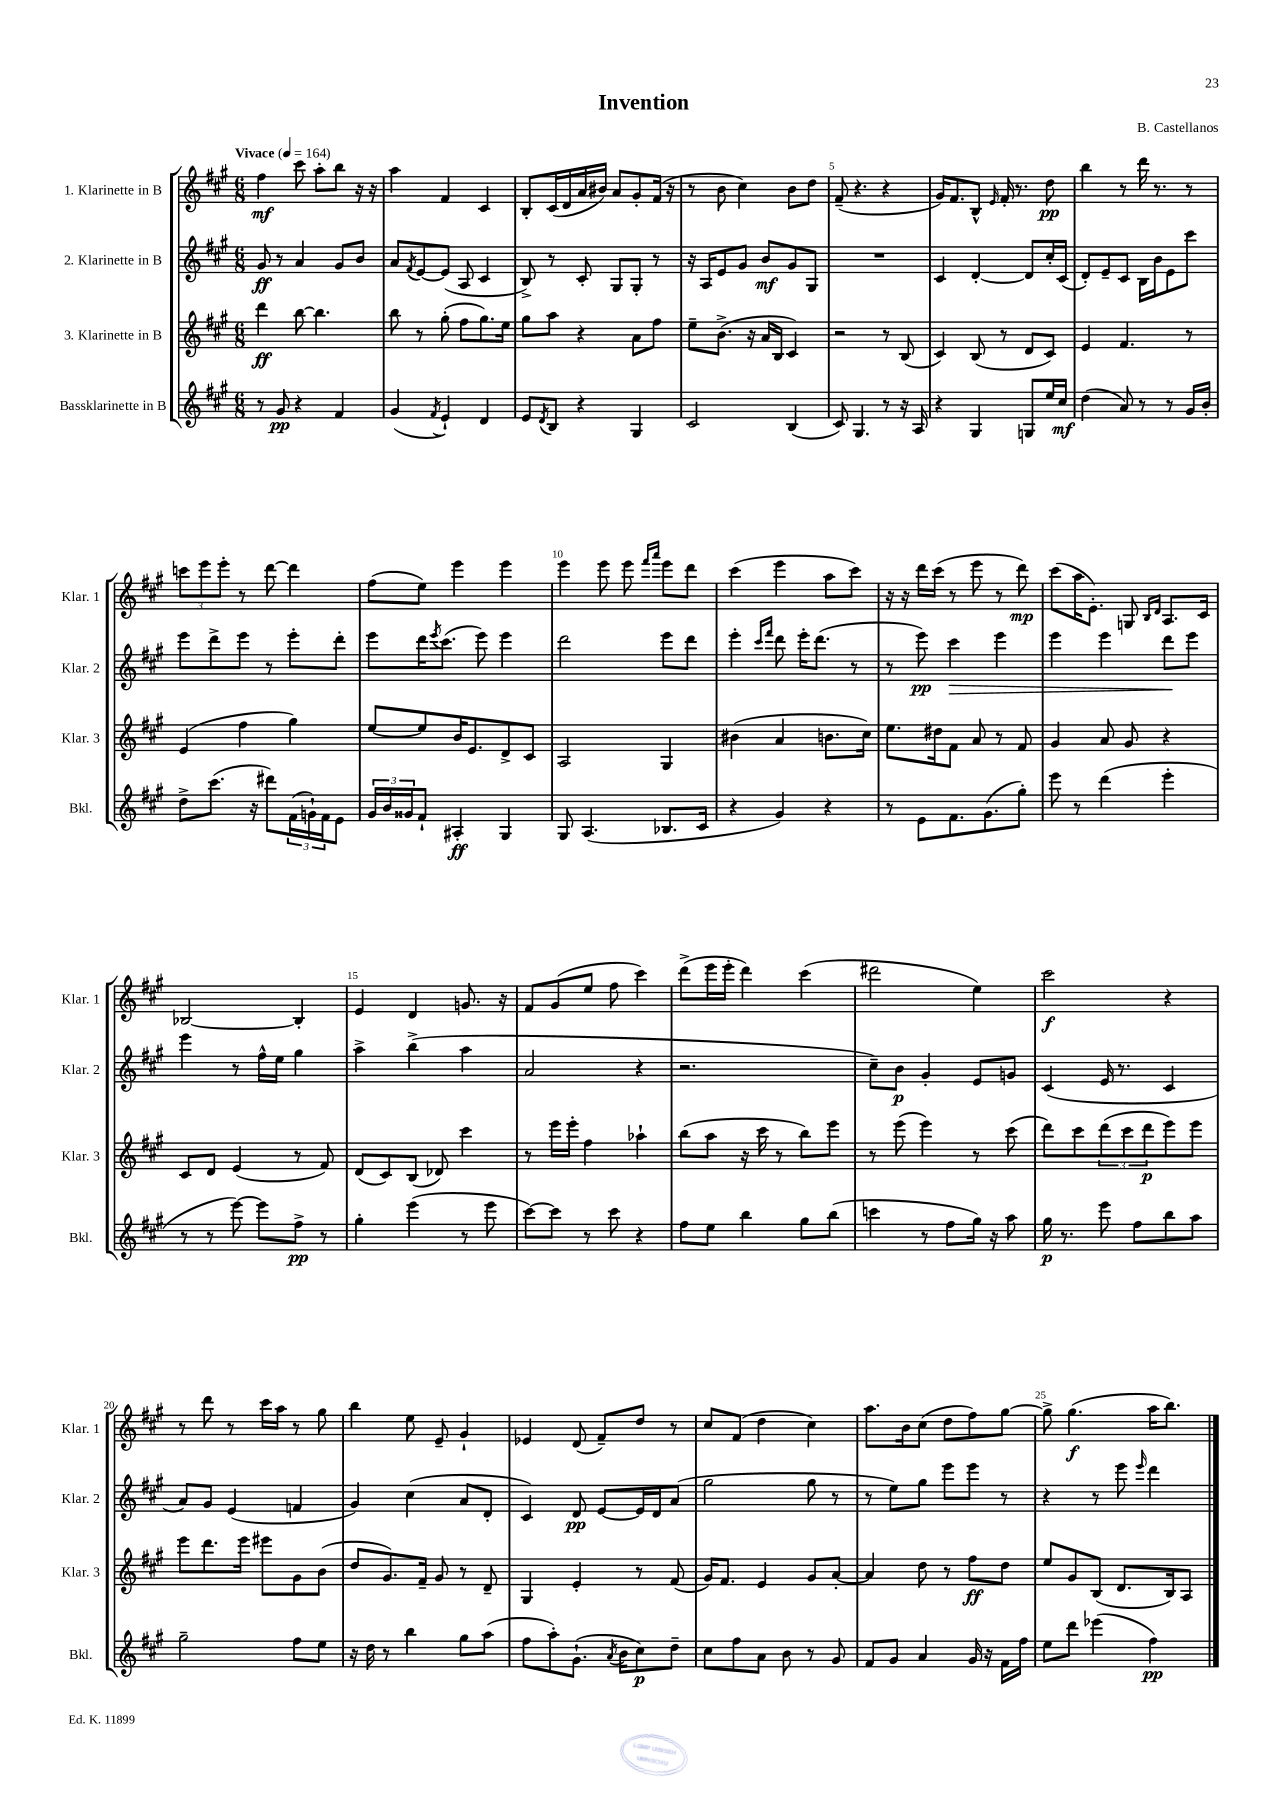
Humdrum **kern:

**kern	**dynam	**kern	**dynam	**kern	**dynam	**kern	**dynam
*part4	*part4	*part3	*part3	*part2	*part2	*part1	*part1
*staff4	*staff4	*staff3	*staff3	*staff2	*staff2	*staff1	*staff1
*I"Bassklarinette in B	*	*I"3. Klarinette in B	*	*I"2. Klarinette in B	*	*I"1. Klarinette in B	*
*I'Bkl.	*	*I'Klar. 3	*	*I'Klar. 2	*	*I'Klar. 1	*
*clefG2	*	*clefG2	*	*clefG2	*	*clefG2	*
*k[f#c#g#]	*	*k[f#c#g#]	*	*k[f#c#g#]	*	*k[f#c#g#]	*
*M6/8	*	*M6/8	*	*M6/8	*	*M6/8	*
*MM164	*	*MM164	*	*MM164	*	*MM164	*
=1	=1	=1	=1	=1	=1	=1	=1
!	!	!	!	!	!	!LO:TX:a:B:t=Vivace	!
8r	.	4ddd\	ff	8g#/	ff	4ff#\	mf
8g#/	pp	.	.	8r	.	.	.
4r	.	[8bb\	.	4a/	.	8ccc#\	.
.	.	4.bb\]	.	.	.	8aa'\L	.
4f#/	.	.	.	8g#/L	.	8bb\J	.
.	.	.	.	8b/J	.	16r	.
.	.	.	.	.	.	16r	.
=2	=2	=2	=2	=2	=2	=2	=2
(4g#/	.	8bb\	.	8a/L	.	4aa\	.
.	.	.	.	8qf#/	.	.	.
.	.	8r	.	[8e/	.	.	.
8qf#/	.	.	.	.	.	.	.
4e`/)	.	(8gg#'\	.	(8e/J]	.	4f#/	.
.	.	8ff#\L	.	8A/	.	.	.
4d/	.	8.gg#\)	.	4c#/	.	4c#/	.
.	.	16ee\Jk	.	.	.	.	.
=3	=3	=3	=3	=3	=3	=3	=3
8e/L	.	8gg#\L	.	8B^/)	.	8B'/L	.
8qd/	.	.	.	.	.	.	.
8B/J	.	8aa\J	.	8r	.	(16c#/L	.
.	.	.	.	.	.	16d/	.
4r	.	4r	.	8c#'/	.	16a/	.
.	.	.	.	.	.	16b#X/JJ)	.
.	.	.	.	8G#/L	.	8a/L	.
4G#/	.	8a\L	.	8G#'/J	.	8g#'/	.
.	.	8ff#\J	.	8r	.	(16f#/Jk	.
.	.	.	.	.	.	16r	.
=4	=4	=4	=4	=4	=4	=4	=4
2c#/	.	8ee~\L	.	16r	.	8r	.
.	.	.	.	16A/KL	.	.	.
.	.	(8.b^\J	.	8e/	.	8b\	.
.	.	.	.	8g#/J	.	4cc#\)	.
.	.	16r	.	.	.	.	.
.	.	16a/LL	.	8b/L	mf	.	.
.	.	16B/JJ	.	.	.	.	.
(4B/	.	4c#/)	.	8g#/	.	8b\L	.
.	.	.	.	8G#/J	.	8dd\J	.
=5	=5	=5	=5	=5	=5	=5	=5
8c#/)	.	2r	.	2.r	.	(8f#~/	.
4.G#/	.	.	.	.	.	4.r	.
8r	.	8r	.	.	.	4r	.
16r	.	(8B/	.	.	.	.	.
16A/	.	.	.	.	.	.	.
=6	=6	=6	=6	=6	=6	=6	=6
4r	.	4c#/)	.	4c#/	.	16g#/KL)	.
.	.	.	.	.	.	8.f#/	.
4G#/	.	(8B/	.	[4d'/	.	8B^^/J	.
.	.	.	.	.	.	16qqe/	.
.	.	8r	.	.	.	16f#'/	.
.	.	.	.	.	.	8.r	.
8Gn/L	.	8d/L	.	8d/L]	.	.	.
16ee/L	.	8c#/J)	.	16cc#'/L	.	8dd\	pp
16cc#/JJ	mf	.	.	(16c#/JJ	.	.	.
=7	=7	=7	=7	=7	=7	=7	=7
(4dd\	.	4e/	.	8d'/L)	.	4bb\	.
.	.	.	.	8e~/	.	.	.
8a/)	.	4.f#/	.	8c#/J	.	8r	.
8r	.	.	.	16B\LL	.	16ddd\	.
.	.	.	.	16b\J	.	8.r	.
8r	.	.	.	8e\	.	.	.
16g#/LL	.	8r	.	8ccc#\J	.	8r	.
16b'/JJ	.	.	.	.	.	.	.
!!LO:LB:g=z
=8	=8	=8	=8	=8	=8	=8	=8
8dd^\L	.	(4e/	.	8eee\L	.	12cccn\L	.
.	.	.	.	.	.	12eee\	.
(8.ccc#\J	.	.	.	8ddd^\	.	.	.
.	.	.	.	.	.	12eee'\J	.
.	.	4ff#\	.	8eee\J	.	8r	.
16r	.	.	.	.	.	.	.
8ddd#X\L)	.	.	.	8r	.	[8ddd\	.
(24f#\L	.	4gg#\)	.	8eee'\L	.	4ddd\]	.
24gn`\)	.	.	.	.	.	.	.
24f#\J	.	.	.	.	.	.	.
8e\J	.	.	.	8ddd'\J	.	.	.
=9	=9	=9	=9	=9	=9	=9	=9
24g#/LL	.	[8ee/L	.	8eee\L	.	(8ff#\L	.
24b/	.	.	.	.	.	.	.
24g##X/J	.	.	.	.	.	.	.
8f#`/J	.	8ee/]	.	16ddd\K	.	8ee\J)	.
.	.	.	.	8qeee/	.	.	.
.	.	.	.	(8.ccc#\J	.	.	.
4A#X'/	ff	16b/K	.	.	.	4eee\	.
.	.	8.e/	.	.	.	.	.
.	.	.	.	8eee\)	.	.	.
4G#/	.	8d^/	.	4eee\	.	4eee\	.
.	.	8c#/J	.	.	.	.	.
=10	=10	=10	=10	=10	=10	=10	=10
8G#/	.	2A/	.	2ddd\	.	4eee\	.
(4.A/	.	.	.	.	.	.	.
.	.	.	.	.	.	8eee\	.
.	.	.	.	.	.	8eee\	.
.	.	.	.	.	.	16qqfff#/LL	.
.	.	.	.	.	.	16qqaaa/JJ	.
8.B-X/L	.	4G#/	.	8eee\L	.	8eee\L	.
.	.	.	.	8ddd\J	.	8ddd\J	.
16c#/Jk	.	.	.	.	.	.	.
=11	=11	=11	=11	=11	=11	=11	=11
4r	.	(4b#X\	.	4eee'\	.	(4ccc#\	.
.	.	.	.	16qqccc#/LL	.	.	.
.	.	.	.	16qqfff#/JJ	.	.	.
4g#/)	.	4a/	.	8ddd\	.	4eee\	.
.	.	.	.	16eee'\KL	.	.	.
.	.	.	.	(8.ddd\J	.	.	.
4r	.	8.bn\L	.	.	.	8aa\L	.
.	.	.	.	8r	.	8ccc#\J)	.
.	.	16cc#\Jk)	.	.	.	.	.
=12	=12	=12	=12	=12	=12	=12	=12
8r	.	8.ee\L	.	8r	.	16r	.
.	.	.	.	.	.	16r	.
8e\L	.	.	.	8eee\)	pp	16ddd\LL	.
.	.	16dd#X\k	.	.	.	(16ccc#\JJ	.
!	!	!	!	!	!LO:HP:b	!	!
8.f#\	.	8f#\J	.	4ccc#\	>	8r	.
.	.	8a/	.	.	.	8eee\	.
(8.g#\	.	.	.	.	.	.	.
.	.	8r	.	4eee\	.	8r	.
8gg#'\J)	.	8f#/	.	.	.	8ddd\)	mp
=13	=13	=13	=13	=13	=13	=13	=13
8eee\	.	4g#/	.	4eee\	.	(8ccc#\L	.
8r	.	.	.	.	.	16aa\K	.
.	.	.	.	.	.	8.e'\J)	.
(4ddd\	.	8a/	.	4eee\	.	.	.
.	.	8g#/	.	.	.	8Gn/	.
.	.	.	.	.	.	16qqB/LL	.
.	.	.	.	.	.	16qqd/JJ	.
4eee'\	.	4r	.	8ddd\L	.	8.A/L	.
.	.	.	.	8eee\J	]	.	.
.	.	.	.	.	.	16c#/Jk	.
!!LO:LB:g=z
=14	=14	=14	=14	=14	=14	=14	=14
8r	.	8c#/L	.	4eee\	.	[2B-X/	.
8r	.	8d/J	.	.	.	.	.
[8eee\)	.	(4e/	.	8r	.	.	.
8eee\L]	.	.	.	16ff#^^\LL	.	.	.
.	.	.	.	16ee\JJ	.	.	.
8ff#^\J	pp	8r	.	4gg#\	.	4B-'/]	.
8r	.	8f#/)	.	.	.	.	.
=15	=15	=15	=15	=15	=15	=15	=15
4gg#'\	.	(8d/L	.	4aa^\	.	4e/	.
.	.	8c#/)	.	.	.	.	.
(4eee\	.	(8B/J	.	(4bb^\	.	4d/	.
.	.	8d-X/)	.	.	.	.	.
8r	.	4ccc#\	.	4aa\	.	8.gn/	.
8eee\	.	.	.	.	.	.	.
.	.	.	.	.	.	16r	.
=16	=16	=16	=16	=16	=16	=16	=16
[8ccc#\L)	.	8r	.	2a/	.	8f#/L	.
8ccc#\J]	.	16eee\LL	.	.	.	(8g#/	.
.	.	16eee'\JJ	.	.	.	.	.
8r	.	4ff#\	.	.	.	8ee/J	.
8ccc#\	.	.	.	.	.	8ff#\	.
4r	.	4aa-X`\	.	4r	.	4ccc#\)	.
=17	=17	=17	=17	=17	=17	=17	=17
8ff#\L	.	(8bb\L	.	2.r	.	(8ddd^\L	.
8ee\J	.	8aa\J	.	.	.	16eee\L	.
.	.	.	.	.	.	16eee'\JJ	.
4bb\	.	16r	.	.	.	4ddd\)	.
.	.	16ccc#\	.	.	.	.	.
.	.	8r	.	.	.	.	.
8gg#\L	.	8bb\L)	.	.	.	(4ccc#\	.
(8bb\J	.	8eee\J	.	.	.	.	.
=18	=18	=18	=18	=18	=18	=18	=18
4cccn\	.	8r	.	8cc#~\L)	.	2ddd#X\	.
.	.	(8eee\	.	8b\J	p	.	.
8r	.	4eee\)	.	4g#'/	.	.	.
8ff#\L	.	.	.	.	.	.	.
16gg#\Jk)	.	8r	.	8e/L	.	4ee\)	.
16r	.	.	.	.	.	.	.
8aa\	.	(8ccc#\	.	8gn/J	.	.	.
=19	=19	=19	=19	=19	=19	=19	=19
16gg#\	p	8ddd\L)	.	(4c#/	.	2ccc#\	f
8.r	.	.	.	.	.	.	.
.	.	8ccc#\	.	.	.	.	.
8eee\	.	(12ddd\	.	16e/	.	.	.
.	.	.	.	8.r	.	.	.
.	.	12ccc#\	.	.	.	.	.
8ff#\L	.	.	.	.	.	.	.
.	.	12ddd\	p	.	.	.	.
8bb\	.	8eee\)	.	4c#/	.	4r	.
8aa\J	.	8eee\J	.	.	.	.	.
!!LO:LB:g=z
=20	=20	=20	=20	=20	=20	=20	=20
2gg#~\	.	8eee\L	.	8a/L)	.	8r	.
.	.	8.ddd\	.	8g#/J	.	8ddd\	.
.	.	.	.	(4e/	.	8r	.
.	.	16eee\Jk	.	.	.	.	.
.	.	8eee#X\L	.	.	.	16ccc#\LL	.
.	.	.	.	.	.	16aa\JJ	.
8ff#\L	.	8g#\	.	4fn/	.	8r	.
8ee\J	.	(8b\J	.	.	.	8gg#\	.
=21	=21	=21	=21	=21	=21	=21	=21
16r	.	8dd/L	.	4g#/)	.	4bb\	.
16dd\	.	.	.	.	.	.	.
8r	.	8.g#/)	.	.	.	.	.
4bb\	.	.	.	(4cc#\	.	8ee\	.
.	.	16f#~/Jk	.	.	.	.	.
.	.	8g#/	.	.	.	8e~/	.
8gg#\L	.	8r	.	8a/L	.	4g#`/	.
(8aa\J	.	8d~/	.	8d'/J	.	.	.
=22	=22	=22	=22	=22	=22	=22	=22
8ff#\L	.	4G#/	.	4c#/)	.	4e-X/	.
8aa'\)	.	.	.	.	.	.	.
(8.g#`\J	.	4e'/	.	8d/	pp	(8d/	.
.	.	.	.	[8e/L	.	8f#~/L)	.
8qa/	.	.	.	.	.	.	.
16b\KL	.	.	.	.	.	.	.
8cc#\)	p	8r	.	16e/L]	.	8dd/J	.
.	.	.	.	16d/J	.	.	.
8dd~\J	.	(8f#/	.	(8a/J	.	8r	.
=23	=23	=23	=23	=23	=23	=23	=23
8cc#\L	.	16g#/KL)	.	2gg#\	.	8cc#/L	.
.	.	8.f#/J	.	.	.	.	.
8ff#\	.	.	.	.	.	(8f#/J	.
8a\J	.	4e/	.	.	.	4dd\	.
8b\	.	.	.	.	.	.	.
8r	.	8g#/L	.	8gg#\	.	4cc#\)	.
8g#/	.	[8a'/J	.	8r	.	.	.
=24	=24	=24	=24	=24	=24	=24	=24
8f#/L	.	4a/]	.	8r	.	8.aa\L	.
8g#/J	.	.	.	8ee\L)	.	.	.
.	.	.	.	.	.	16b\k	.
4a/	.	8dd\	.	8gg#\J	.	(8cc#\J	.
.	.	8r	.	8eee\L	.	8dd\L	.
16g#/	.	8ff#\L	ff	8eee\J	.	8ff#\)	.
16r	.	.	.	.	.	.	.
16f#\LL	.	8dd\J	.	8r	.	[8gg#\J	.
16ff#\JJ	.	.	.	.	.	.	.
=25	=25	=25	=25	=25	=25	=25	=25
8ee\L	.	8ee/L	.	4r	.	8gg#^\]	.
8ddd\J	.	8g#/	.	.	.	(4.gg#\	f
(4eee-X\	.	(8B/J	.	8r	.	.	.
.	.	8.d/L	.	8eee\	.	.	.
.	.	.	.	16qqeee/	.	.	.
4ff#\)	pp	.	.	4ddd\	.	16aa\KL	.
.	.	16B/k)	.	.	.	8.bb\J)	.
.	.	8A/J	.	.	.	.	.
==	==	==	==	==	==	==	==
*-	*-	*-	*-	*-	*-	*-	*-
